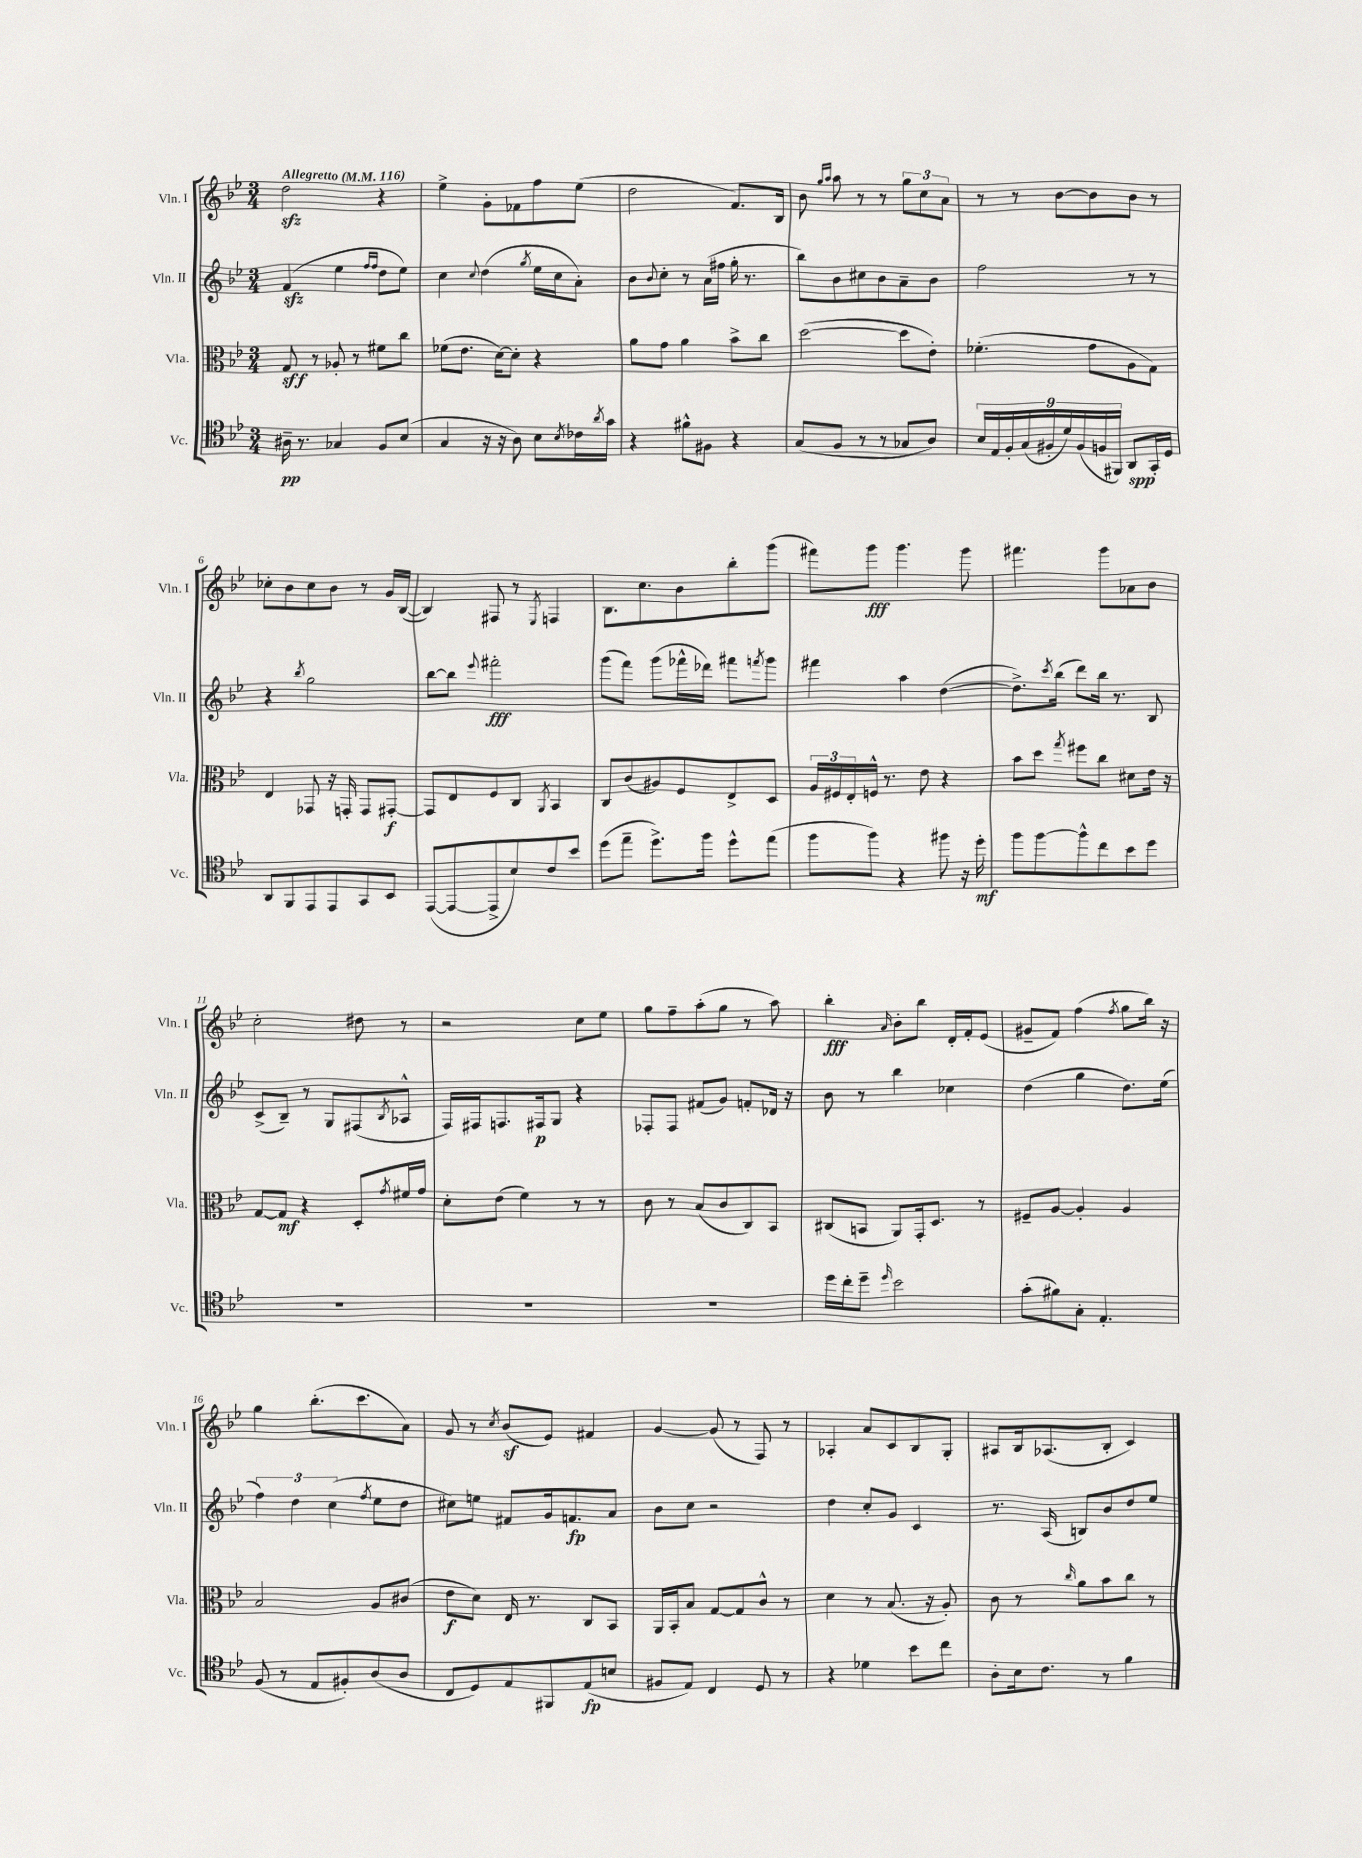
<<
\new StaffGroup <<
\new Staff = "s0" \with { instrumentName = "Vln. I" shortInstrumentName = "Vln. I" } {
    \clef treble \key bes \major \numericTimeSignature \time 3/4 \tempo "Allegretto" 4 = 116
    d''2\sfz r4 |
    ees''4-> g'8-. fes'8 f''8 ees''8( |
    d''2 f'8.) bes16 |
    bes'8 \grace { g''16 a''16 } a''8 r8 r8 \tuplet 3/2 { g''8 c''8 a'8 } |
    r8 r8 bes'8~ bes'8 bes'8 r8 |
    ces''8-. bes'8 ces''8 bes'8 r8 g'16 bes16~( |
    bes4) fis8 r8 \acciaccatura { ees8 } f4 |
    bes8. c''8. bes'8 bes''8-. g'''8( |
    fis'''8) g'''8\fff g'''4. g'''8 |
    fis'''4. g'''8 aes'8 bes'8 |
    c''2-. dis''8 r8 |
    r2 c''8 ees''8 |
    g''8 f''8-- a''8-.( g''8 r8 a''8) |
    bes''4-.\fff \grace { a'16 } bes'8-. bes''8 d'16-. f'16-. ees'8( |
    gis'8-- f'8) f''4( \acciaccatura { f''8 } g''8 bes''16) r16 |
    g''4 bes''8.-.( c'''8. a'8) |
    g'8 r8 \acciaccatura { c''8 } bes'8\sf( ees'8) fis'4 |
    g'4~ g'8( r8 f8) r8 |
    aes4-. a'8 c'8 bes8 g8-. |
    ais8 bes16 aes8.( bes8-. c'4) \bar "|." |
}
\new Staff = "s1" \with { instrumentName = "Vln. II" shortInstrumentName = "Vln. II" } {
    \clef treble \key bes \major \numericTimeSignature \time 3/4
    f'4\sfz( ees''4 \grace { f''16 f''16 } d''8 ees''8) |
    c''4 \appoggiatura { c''8 } d''4( \acciaccatura { g''8 } ees''16 c''16 a'8-.) |
    bes'8 \appoggiatura { bes'8 } c''8-. r8 a'16( fis''16 g''16-. r8. |
    bes''8) bes'8 cis''8 bes'8 a'8-- bes'8 |
    f''2 r8 r8 |
    r4 \acciaccatura { bes''8 } g''2 |
    bes''8~ bes''8 \appoggiatura { ees'''8 } fis'''2-.\fff |
    g'''8( f'''8) g'''8( fes'''16-^ des'''16) fis'''8 \acciaccatura { f'''8 } g'''8 |
    fis'''4 a''4 d''4~( |
    d''8.->) \acciaccatura { c'''8 } bes''16( d'''8) bes''16 r8. bes8 |
    c'8->( bes8--) r8 g8 fis8( \acciaccatura { bes8 } aes8-^ |
    f16) fis16 f8. fis16\p g8 r4 |
    fes8-. fes8 fis'8( g'8) f'8-. des'16 r16 |
    bes'8 r8 bes''4 ces''4 |
    d''4( g''4 d''8.) ees''16( |
    \tuplet 3/2 { f''4) d''4 c''4( } \acciaccatura { f''8 } ees''8 d''8 |
    cis''8) e''8 fis'8 g'16 f'8.\fp a'8 |
    bes'8 c''8 r2 |
    d''4 c''8-. g'8 c'4 |
    r8. a16( b8) bes'8 d''8 ees''8 \bar "|." |
}
\new Staff = "s2" \with { instrumentName = "Vla." shortInstrumentName = "Vla." } {
    \clef alto \key bes \major \numericTimeSignature \time 3/4
    g8\sff r8 aes8-. r8 fis'8 c''8 |
    fes'8( ees'8. d'16~) d'8-. r4 |
    a'8 g'8 a'4 bes'8-> c''8 |
    d''2~( d''8 ees'8-.) |
    fes'4.-.( g'8 a8 g8) |
    ees4 ges,8 r16 g,16-. g,8 gis,8~-.\f |
    gis,8 ees8 f8 c8 \acciaccatura { a,8 } bes,4 |
    c8 c'8( ais8) f8 ees8-> d8 |
    \tuplet 3/2 { a16 fis16 ees16-. } f16-^ r8. ees'8 r4 |
    bes'8 d''8 \acciaccatura { g''8 } fis''8 c''8 dis'8 ees'16 r16 |
    g8~ g8\mf r4 d8-. \acciaccatura { g'8 } fis'16 g'16 |
    d'8-. ees'8( f'4) r8 r8 |
    c'8 r8 bes8( c'8 c8) bes,8 |
    cis8( b,8 a,8) g,16-. d8. r8 |
    fis8-- a8~ a4-. a4 |
    bes2 a8 cis'8( |
    ees'8\f d'8) ees16 r8. c8 bes,8 |
    a,16 bes,16-. bes8 g8~ g8 c'8-^ r8 |
    d'4 r8 bes8.( r16 a8-.) |
    c'8 r8 \grace { c''16 } a'8 bes'8 c''8 r8 \bar "|." |
}
\new Staff = "s3" \with { instrumentName = "Vc." shortInstrumentName = "Vc." } {
    \clef tenor \key bes \major \numericTimeSignature \time 3/4
    ais16--\pp r8. ges4 f8 bes8( |
    g4 r16 r16 a8) bes8 \acciaccatura { bes8 } ces'16 \acciaccatura { a'8 } g'16 |
    r4 fis'8-^ fis8 r4 |
    g8( f8 r8 r8 ges8 a8) |
    \tuplet 9/8 { bes16 ees16 f16-. g16( fis16-. d'16) fis16( f16 fis,16) } a,8\spp g,16-. d16 |
    a,8 f,8 ees,8 ees,8 g,8 bes,8 |
    ees,8~( ees,8~ ees,8-> bes8) c'8 bes'8 |
    d''8( ees''8-- d''8.->) f''16 d''8-^ ees''8( |
    f''8 f''8) r4 fis''8 r16 d''16-.\mf |
    f''8 f''8~ f''8-^ c''8 bes'8 d''8 |
    R2. |
    R2. |
    R2. |
    d''16 c''16-. d''8-- \grace { d''16 } bes'2 |
    g'8-.( fis'8) g8-. ees4.-. |
    f8( r8 ees8 fis8-.) a8( a8 |
    c8 d8) ees8 fis,8 ees8\fp( b8 |
    fis8 ees8) c4 d8 r8 |
    r4 des'4 bes'8 c''8 |
    a8-. bes16 c'8. r8 f'4 \bar "|." |
}
>>
>>
